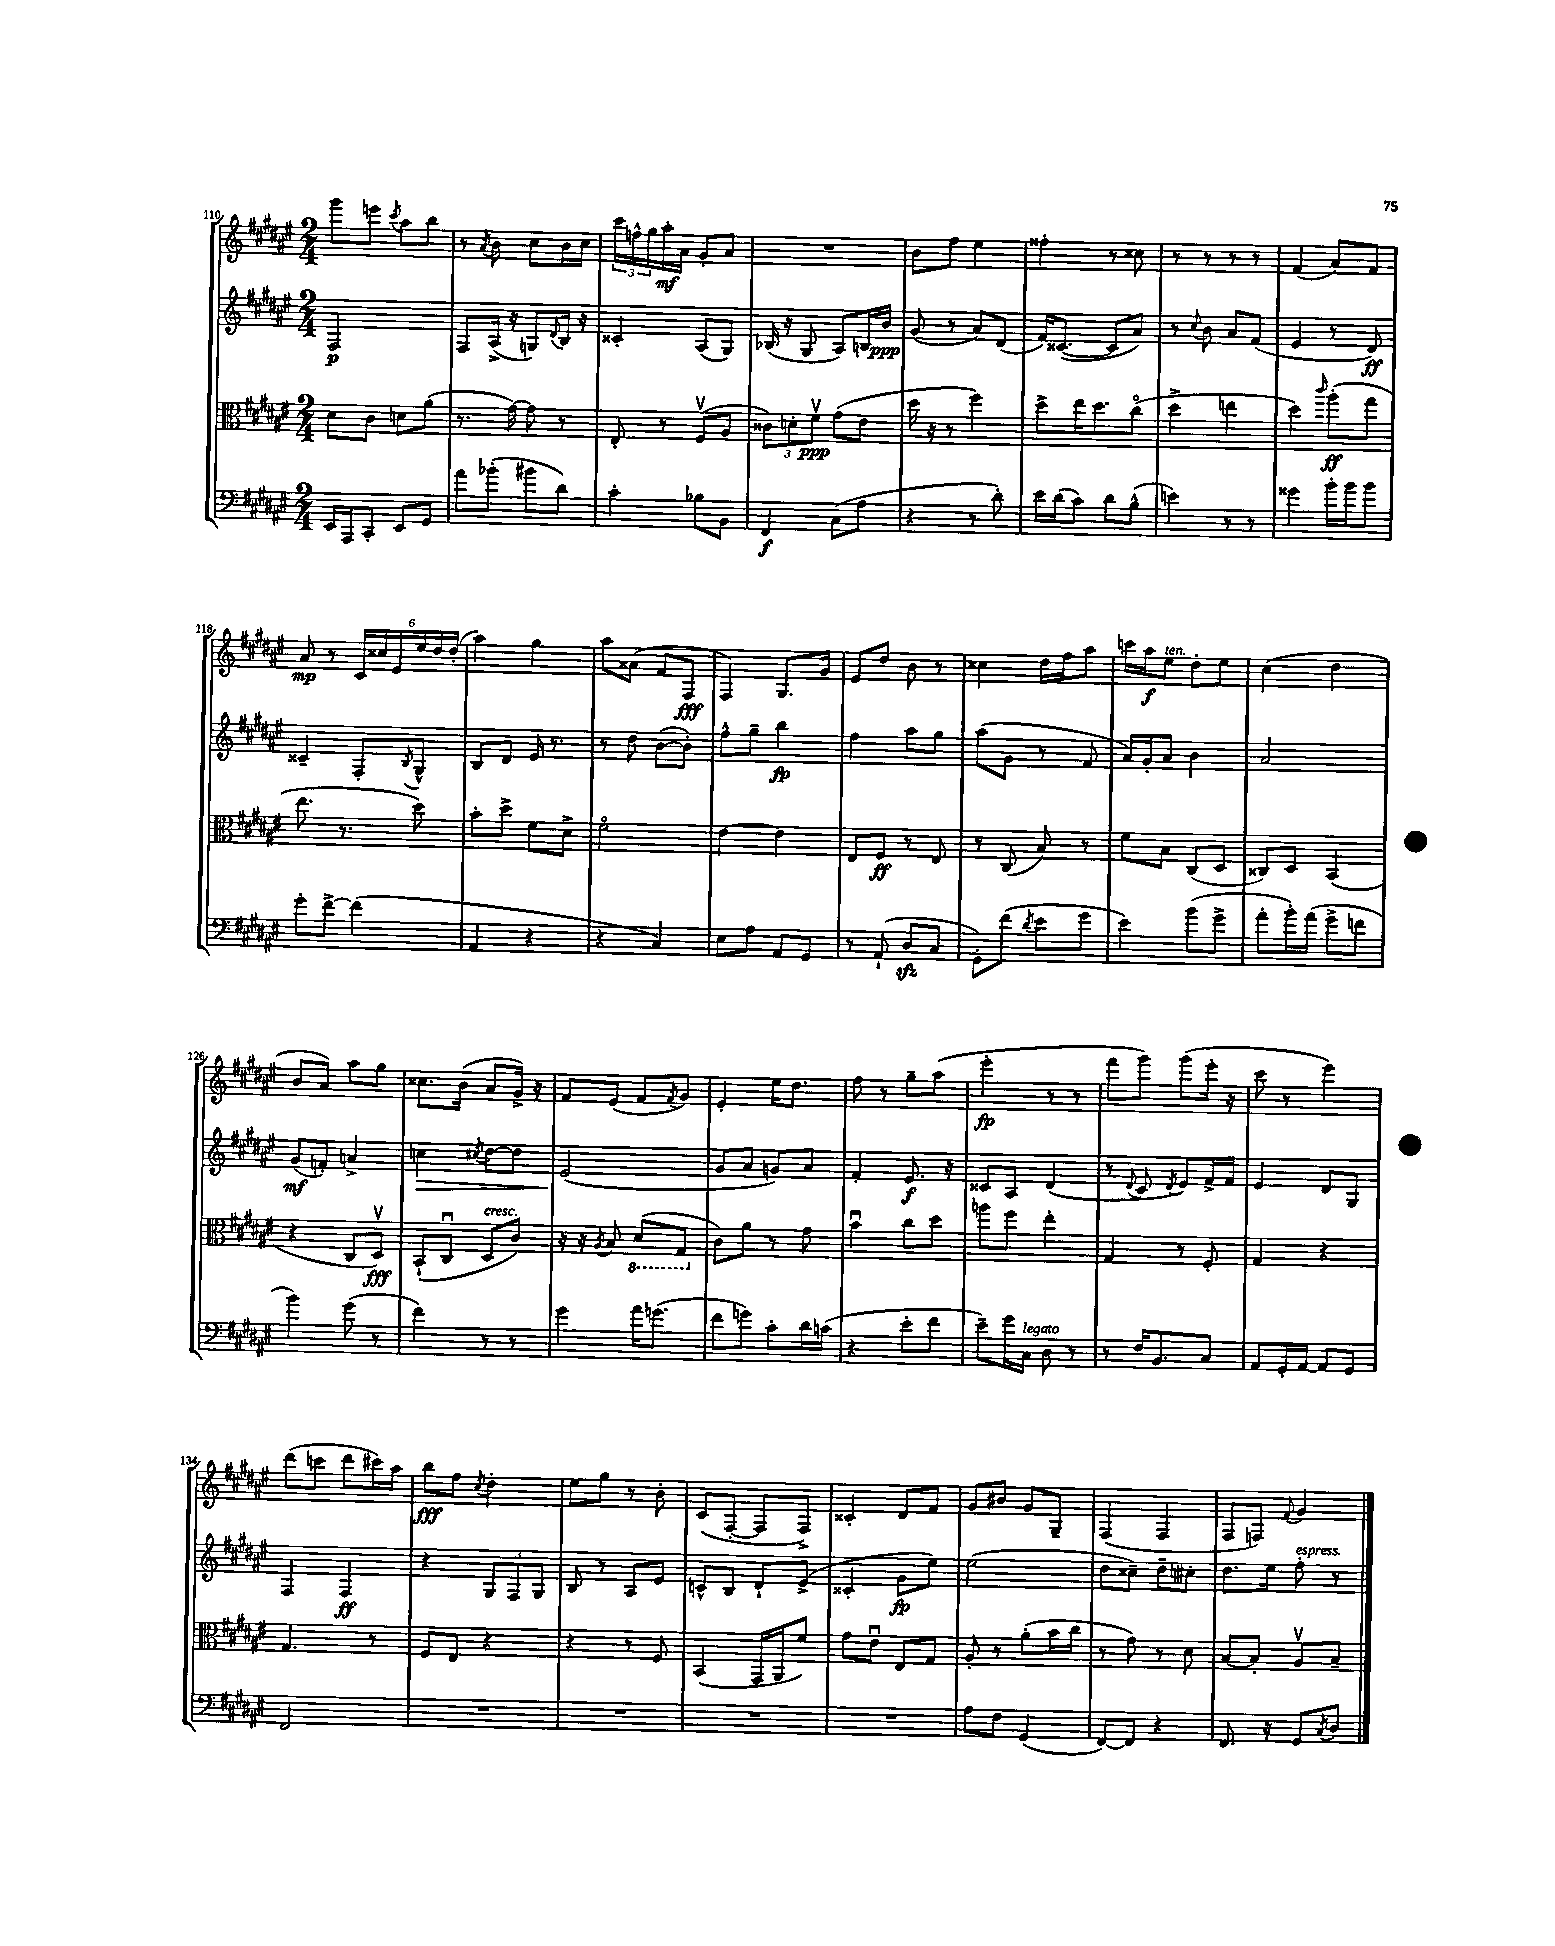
<<
\new StaffGroup <<
\new Staff = "s0" {
    \clef treble \key fis \major \numericTimeSignature \time 2/4
    gis'''8 e'''8 \acciaccatura { cis'''8 } ais''8 b''8 |
    r8 \acciaccatura { ais'8 } b'8 cis''8 b'16 cis''16 |
    \tuplet 3/2 { cis'''16 f''16-^ gis''16 } ais''16-.\mf ais'16 gis'8-. ais'8 |
    R2 |
    b'8 fis''8 eis''4 |
    fisis''4-. r8 cisis''8 |
    r8 r8 r8 r8 |
    fis'4( ais'8) fis'8 |
    ais'8\mp r8 \tuplet 6/4 { cis'16 cisis''16 eis'16 eis''16 dis''16 dis''16-.( } |
    ais''4) gis''4 |
    ais''8 aisis'8( fis'8 fis8\fff |
    fis4) gis8. gis'16 |
    eis'8 dis''8 b'8 r8 |
    cisis''4 dis''16 fis''16 ais''8 |
    c'''16 ais''16\f eis''8^\markup { \italic "ten." } dis''8-. eis''8 |
    cis''4( dis''4 |
    b'8 ais'8) ais''8 gis''8 |
    cisis''8. b'16( ais'8 gis'16->) r16 |
    fis'8 eis'8( fis'8 \acciaccatura { fis'8 } gis'8) |
    eis'4-. eis''16 dis''8. |
    fis''8 r8 gis''8-- ais''8( |
    eis'''4-.\fp r8 r8 |
    fis'''8 gis'''8) gis'''8( eis'''16-. r16 |
    cis'''8 r8 eis'''4) |
    dis'''8( c'''8 dis'''8 cis'''16) ais''16 |
    b''8\fff fis''8 \acciaccatura { cis''8 } dis''4-. |
    eis''8 gis''8 r8 b'8-. |
    cis'8( fis8~-. fis8 fis8->) |
    cisis'4-. dis'8 fis'8 |
    gis'8 bis'8 gis'8 gis8-- |
    fis4( fis4 |
    fis8 f8) \appoggiatura { fis'8 } gis'4 \bar "|." |
}
\new Staff = "s1" {
    \clef treble \key fis \major \numericTimeSignature \time 2/4
    fis2\p |
    fis8 ais16->( r16 g8) \appoggiatura { dis'8 } b16 r16 |
    cisis'4-. ais8( gis8) |
    bes16( r16 gis8 ais8) b16 b'16\ppp |
    gis'8( r8 ais'8) dis'8( |
    fis'16) cisis'8.~( cisis'8 ais'8) |
    r8 \appoggiatura { cis''8 } b'8 ais'8 fis'8( |
    eis'4 r8 dis'8\ff) |
    cisis'4-- fis8-. \acciaccatura { b8 } gis8-^ |
    b8 dis'8 eis'16 r8. |
    r8 dis''8 b'8~( b'8-.) |
    fis''8-^ gis''8-- b''4\fp |
    fis''4 ais''8 gis''8 |
    ais''8( gis'8 r8 fis'8 |
    ais'16) gis'16-. ais'8 b'4 |
    ais'2 |
    gis'8\mf( f'8-.) a'4-> |
    c''4\> \acciaccatura { cis''8 } dis''8~ dis''8 |
    eis'2\!( |
    gis'8 ais'8 g'8) ais'8 |
    fis'4-. eis'8.\f r16 |
    cisis'8 ais8 dis'4( |
    r8 \appoggiatura { dis'8 } cis'8 \acciaccatura { dis'8 } eis'8) fis'16-> fis'16 |
    eis'4 dis'8 gis8 |
    fis4 fis4\ff |
    r4 \tuplet 3/2 { gis8 fis8 gis8 } |
    b8 r8 ais8 eis'8 |
    c'8-^ b8 dis'8-! eis'8->( |
    cisis'4-. gis'8\fp eis''8) |
    eis''2( |
    dis''8 cisis''8--) dis''8-- cis''8-. |
    dis''8. eis''16 fis''8-.^\markup { \italic "espress." } r8 \bar "|." |
}
\new Staff = "s2" {
    \clef alto \key fis \major \numericTimeSignature \time 2/4
    dis'8 cis'8 d'8 ais'8( |
    r8. gis'16~) gis'8 r8 |
    eis8-. r8 fis8\upbow( ais8 |
    \tuplet 3/2 { cisis'8) d'8-. fis'8\upbow\ppp } gis'8( eis'8 |
    dis''16 r16 r8 fis''4) |
    dis''8-> eis''16 dis''8. cis''8\flageolet( |
    dis''4-> e''4 |
    dis''4) \grace { cis'''16 } ais''8-.\ff( gis''8 |
    eis''8. r8. dis''8) |
    b'8-. dis''8-> fis'8 dis'8-> |
    fis'2\flageolet |
    eis'4~ eis'4 |
    eis8 fis8\ff r8 eis8 |
    r8 cis8( b8) r8 |
    fis'8 b8 cis8( dis8 |
    cisis8) dis8 b,4( |
    r4 cis8 dis8\upbow\fff) |
    b,8-!( cis8\downbow dis8^\markup { \italic "cresc." } cis'8) |
    r16 r16 \acciaccatura { ais8 } b8 \ottava #-1 dis8( gis,8 \ottava #0 |
    cis'8) ais'8 r8 gis'8 |
    b'4\downbow cis''8 dis''8 |
    a''8 fis''8 eis''4-. |
    gis4 r8 fis8-. |
    gis4 r4 |
    gis4. r8 |
    fis8 eis8 r4 |
    r4 r8 fis8 |
    b,4( gis,16 ais,16 fis'8) |
    gis'8 eis'8\downbow eis8 gis8 |
    ais8-. r8 ais'8-.( b'16 cis''16 |
    r8 gis'8) r8 dis'8 |
    b8~ b8-. ais8\upbow b8-- \bar "|." |
}
\new Staff = "s3" {
    \clef bass \key fis \major \numericTimeSignature \time 2/4
    eis,16 ais,,16 cis,8-. eis,8 gis,8 |
    ais'8 bes'8-.( bis'8 dis'8) |
    cis'4-. bes8 b,8 |
    fis,4\f cis8( ais8 |
    r4 r8 dis'8-.) |
    eis'16 dis'16( cis'8) dis'8 b8-^( |
    e'4) r8 r8 |
    gisis'4 b'16-. b'16 b'8 |
    gis'8-. fis'8~-> fis'4( |
    ais,4 r4 |
    r4 cis4) |
    eis8 ais8 ais,8 gis,8 |
    r8 ais,8-!( dis8\sfz cis8 |
    gis,8-.) fis'8( \acciaccatura { dis'8 } eis'8 gis'8 |
    eis'4) b'8( gis'8-> |
    ais'8-. b'16-.) ais'16( gis'8-> f'8 |
    b'4) gis'8( r8 |
    fis'4) r8 r8 |
    gis'4 ais'16 g'8.( |
    fis'8 g'8) cis'8-. dis'16 c'16( |
    r4 eis'8-. fis'8 |
    eis'8--) gis'16 cis16^\markup { \italic "legato" } dis8 r8 |
    r8 fis16 b,8. cis8 |
    ais,8 gis,16-. ais,16~ ais,8 gis,8 |
    fis,2 |
    R2 |
    R2 |
    R2 |
    R2 |
    ais8 fis8 gis,4( |
    fis,8~) fis,8 r4 |
    fis,8. r16 gis,8 \acciaccatura { cis8 } dis8 \bar "|." |
}
>>
>>
\layout { \context { \Score currentBarNumber = #110 } }
